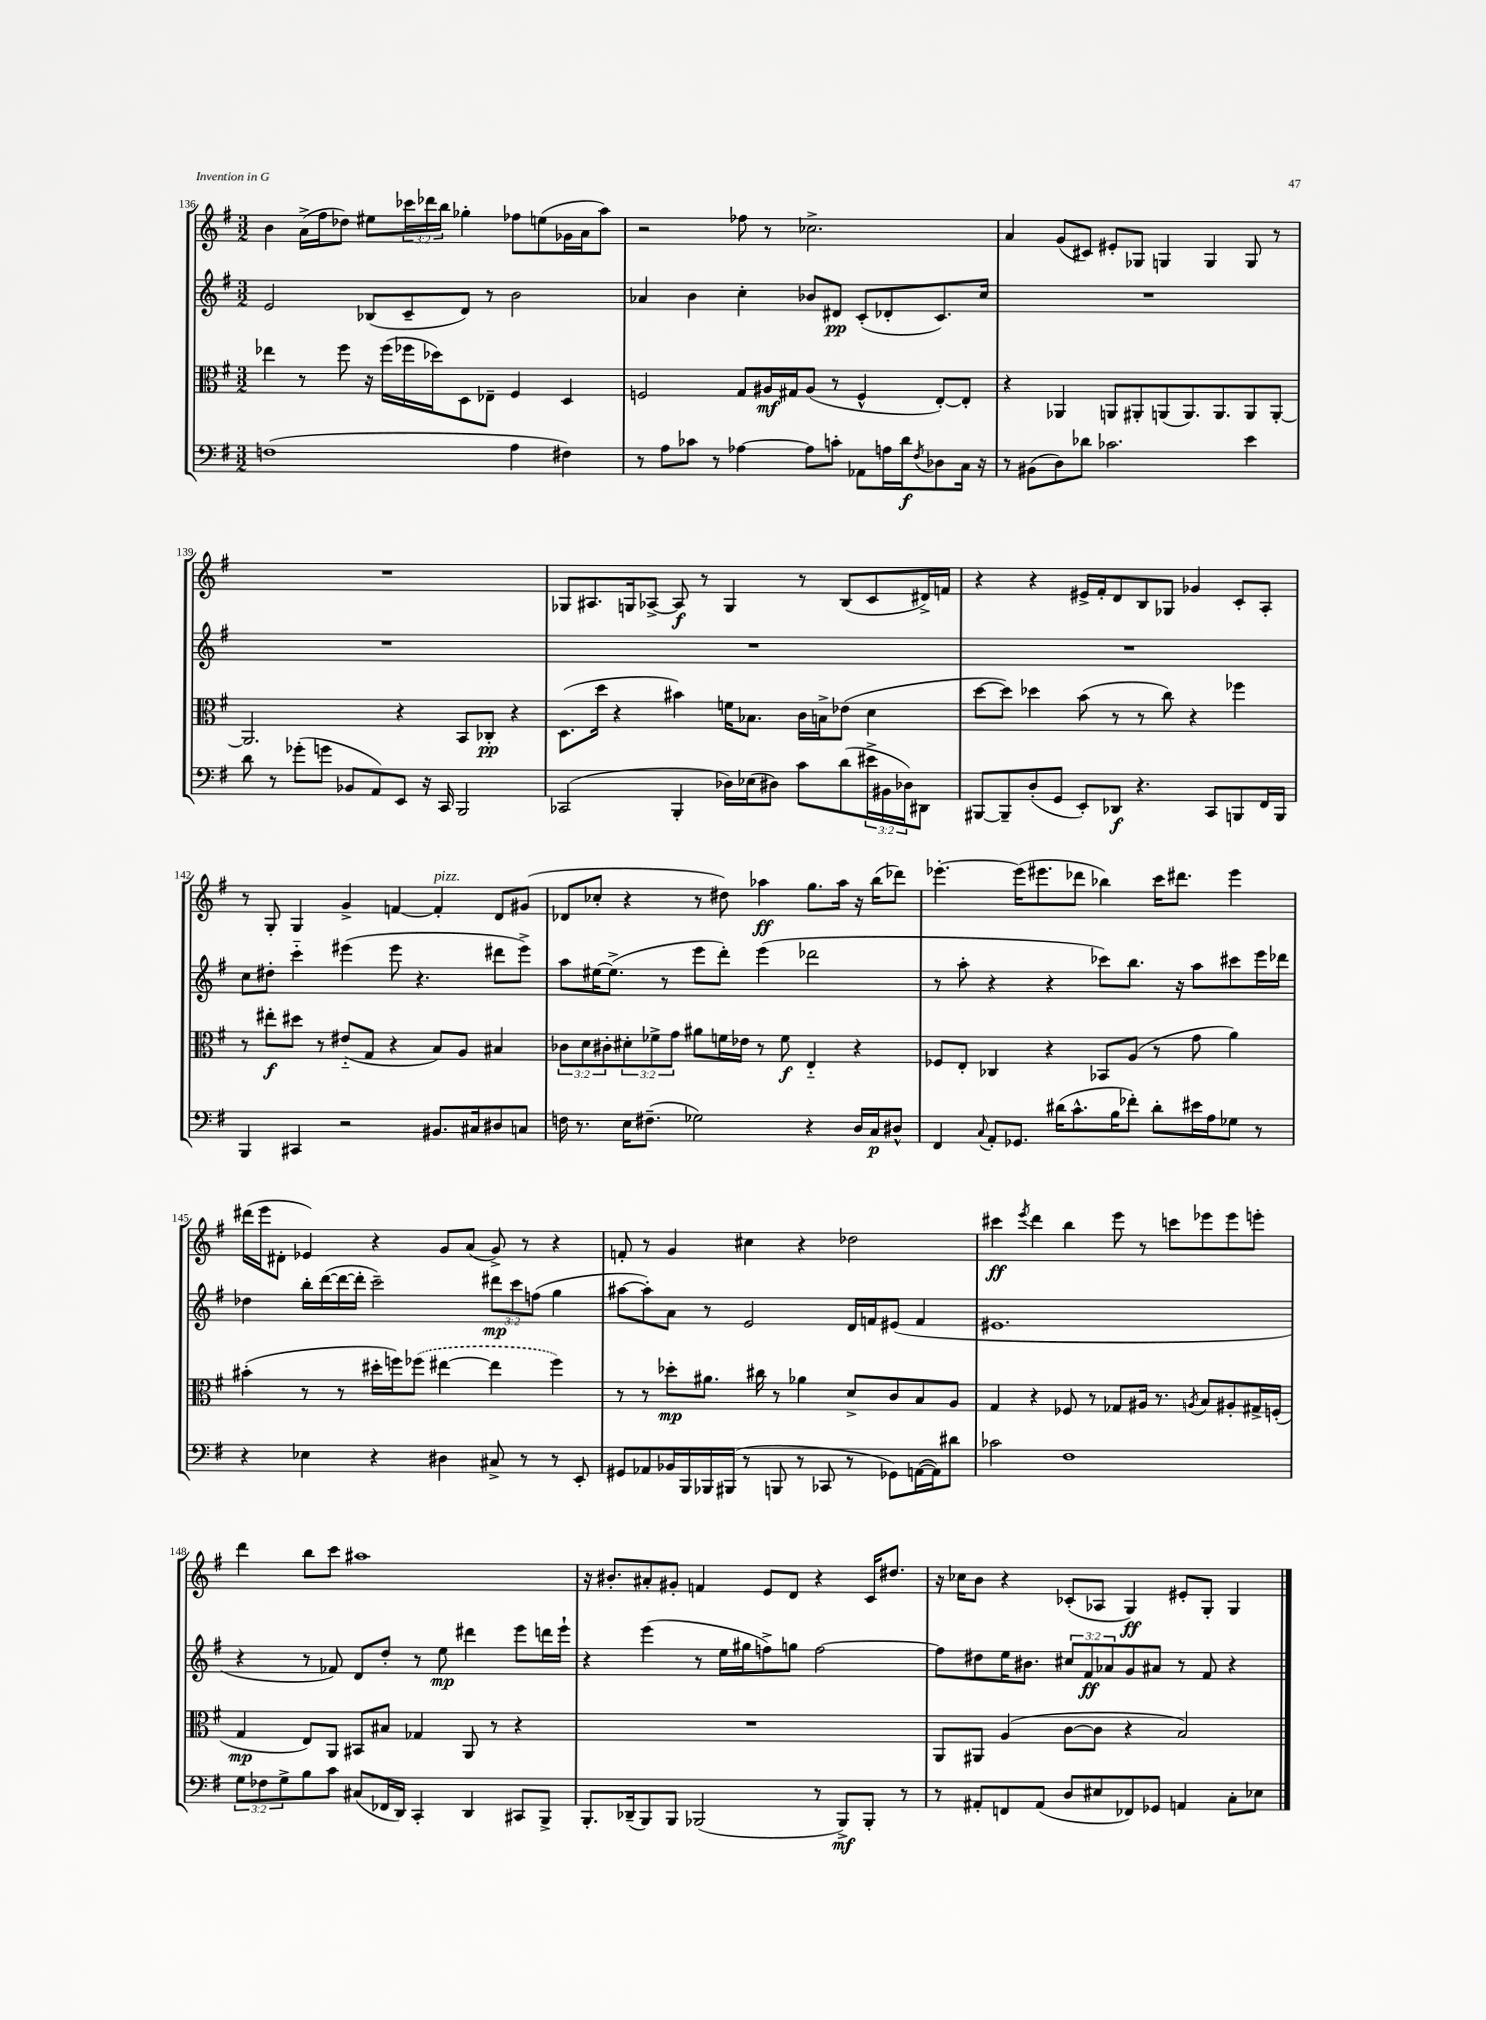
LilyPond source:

<<
\new StaffGroup <<
\new Staff = "s0" {
    \clef treble \key g \major \numericTimeSignature \time 3/2 \override Staff.TupletNumber.text = #tuplet-number::calc-fraction-text
    b'4 a'16->( fis''16 des''8) eis''8 \tuplet 3/2 { ces'''16 des'''16 b''16 } ges''4-. fes''8 e''8( ges'16 a'16 a''8) |
    r2 fes''8 r8 ces''2.-> |
    a'4 g'8( cis'8) eis'8-. ges8 g4 g4 g8 r8 |
    R1. |
    ges8 ais8. g16 aes8~-> aes8\f r8 g4 r8 b8( c'8 dis'16->) f'16 |
    r4 r4 eis'16-> fis'16-. d'8 b8 ges8 ges'4 c'8-. a8-. |
    r8 g8-. g4 g'4-> f'4~ f'4-.^\markup { \italic "pizz." } d'8 gis'8( |
    des'8 ces''8-. r4 r8 dis''8) aes''4\ff g''8. aes''16 r16 b''16( des'''8) |
    ees'''4.~-. ees'''16( eis'''8. des'''8 bes''4) c'''16 dis'''8. eis'''4 |
    dis'''16( e'''16 dis'8-. ees'4) r4 g'8 a'8( g'8->) r8 r4 |
    f'8-. r8 g'4 cis''4 r4 des''2 |
    cis'''4\ff \acciaccatura { e'''8 } d'''4 b''4 e'''8 r8 c'''8 ees'''8 ees'''8 e'''8-. |
    d'''4 b''8 c'''8 ais''1 |
    r16 bis'8.-. ais'8-. gis'8-. f'4 e'8 d'8 r4 c'16 dis''8. |
    r16 ces''16 b'8 r4 ces'8-.( aes8 g4\ff) eis'8-. g8-. g4 \bar "|." |
}
\new Staff = "s1" {
    \clef treble \key g \major \numericTimeSignature \time 3/2 \override Staff.TupletNumber.text = #tuplet-number::calc-fraction-text
    e'2 bes8( c'8-- d'8) r8 b'2 |
    aes'4 b'4 c''4-. bes'8 dis'8\pp c'8-.( des'8-. c'8.) c''16 |
    R1. |
    R1. |
    R1. |
    R1. |
    c''8 dis''8-. c'''4-_ eis'''4( eis'''8 r4. dis'''8 eis'''8->) |
    a''8 eis''16~ eis''8.->( r8 e'''8 d'''8-.) e'''4( des'''2 |
    r8 a''8-. r4 r4 ces'''8) b''8. r16 a''8 cis'''8 e'''16 des'''16 |
    des''4 b''16-. d'''16~( d'''16~ d'''16-. c'''2--) \tuplet 3/2 { dis'''8\mp c'''8 f''8( } g''4 |
    ais''8~ ais''8-.) a'8 r8 e'2 d'16 f'16 eis'8( f'4 |
    eis'1. |
    r4 r8 fes'8) d'8 d''8-. r8 e''8\mp dis'''4 e'''8 d'''16 e'''16-! |
    r4 e'''4( r8 e''16 gis''16 f''8->) g''8 f''2~ |
    f''8 dis''8 e''16 bis'8. \tuplet 3/2 { cis''8 fis'8\ff aes'8 } g'8 ais'8 r8 fis'8 r4 \bar "|." |
}
\new Staff = "s2" {
    \clef alto \key g \major \numericTimeSignature \time 3/2 \override Staff.TupletNumber.text = #tuplet-number::calc-fraction-text
    ees''4 r8 fis''8 r16 fis''16( fes''16 des''16) d8 ees8-- fis4 d4 |
    f2 g8 ais16\mf gis16 ais8( r8 f4-^ e8~-.) e8-. |
    r4 aes,4 a,8 ais,8-. a,8( a,8.) a,8. a,8 a,8~-. |
    a,2. r4 b,8 ces8-.\pp r4 |
    d8.( d''16 r4 bis'4) f'16 bes8. c'16 b16-> ees'8( d'4 |
    d''8~ d''8) des''4 b'8( r8 r8 c''8) r4 fes''4 |
    r8 eis''8-.\f dis''8 r8 eis'8-_( g8 r4 b8) a8 bis4 |
    \tuplet 3/2 { ces'8 d'8 cis'8-. } \tuplet 3/2 { dis'8-. fes'8-> g'8 } ais'8 f'16 ees'16 r8 f'8\f e4-_ r4 |
    fes8 e8-. ces4 r4 bes,8 a8( r8 g'8 a'4) |
    bis'4-.( r8 r8 dis''16-. f''16) \once \slurDashed fes''8( eis''4~ eis''4 fes''4) |
    r8 r8 des''8-.\mp ais'8. cis''16 r8 aes'4 d'8-> c'8 b8 a8 |
    g4 r4 fes8 r8 ges8 ais16 r8. \acciaccatura { a8 } b8 ais8-. gis16-> f16-.( |
    g4\mp e8) a,8 bis,8 bis8 ges4 a,8 r8 r4 |
    R1. |
    a,8 ais,8 a4( c'8~ c'8 r4 b2) \bar "|." |
}
\new Staff = "s3" {
    \clef bass \key g \major \numericTimeSignature \time 3/2 \override Staff.TupletNumber.text = #tuplet-number::calc-fraction-text
    f1( a4 fis4) |
    r8 a8 ces'8 r8 aes4~ aes8 c'8-. aes,8 a16 d'16\f \acciaccatura { fis8 } des8 c16 r16 |
    r8 bis,8( d8) des'8 ces'2. e'4 |
    d'8 r8 ges'8-.( g'8 bes,8 a,8) e,8 r16 c,16 b,,2 |
    ces,2( b,,4-. des16) ees16( dis8) c'8 d'8( \tuplet 3/2 { eis'16-> bis,16 des16) } dis,8 |
    bis,,8~ bis,,8-- d8-.( g,8 e,8-.) des,8\f r4. c,8 b,,8 fis,16 b,,16 |
    b,,4 cis,4 r2 bis,8. cis16 dis8 c8 |
    f16 r8. e16 fis8.--( ges2) r4 d16 c16\p dis8-^ |
    fis,4 \appoggiatura { c8 } a,8-. ges,8. dis'16( c'8.-^ b16 fes'8-.) dis'8-. eis'16 a16 ges8 r8 |
    r4 ees4 r4 dis4 cis8-> r8 r8 e,8-. |
    gis,8 aes,8 bes,16 b,,16 bes,,16 bis,,16( r8 b,,8 r8 ces,8 r8 ges,8) a,16~( a,16) dis'8 |
    ces'2 fis1 |
    \tuplet 3/2 { g8 fes8 g8-> } b8 c'8 cis8( fes,16 d,16) c,4-. d,4 cis,8 b,,8-> |
    b,,8.-. des,16--( b,,8) b,,8 bes,,2( r8 bes,,8->\mf) bes,,8-. r8 |
    r8 ais,8-. f,8 ais,8( d8 eis8 fes,8) ges,8 a,4 c8-. ees8 \bar "|." |
}
>>
>>
\layout { \context { \Score currentBarNumber = #136 } }
